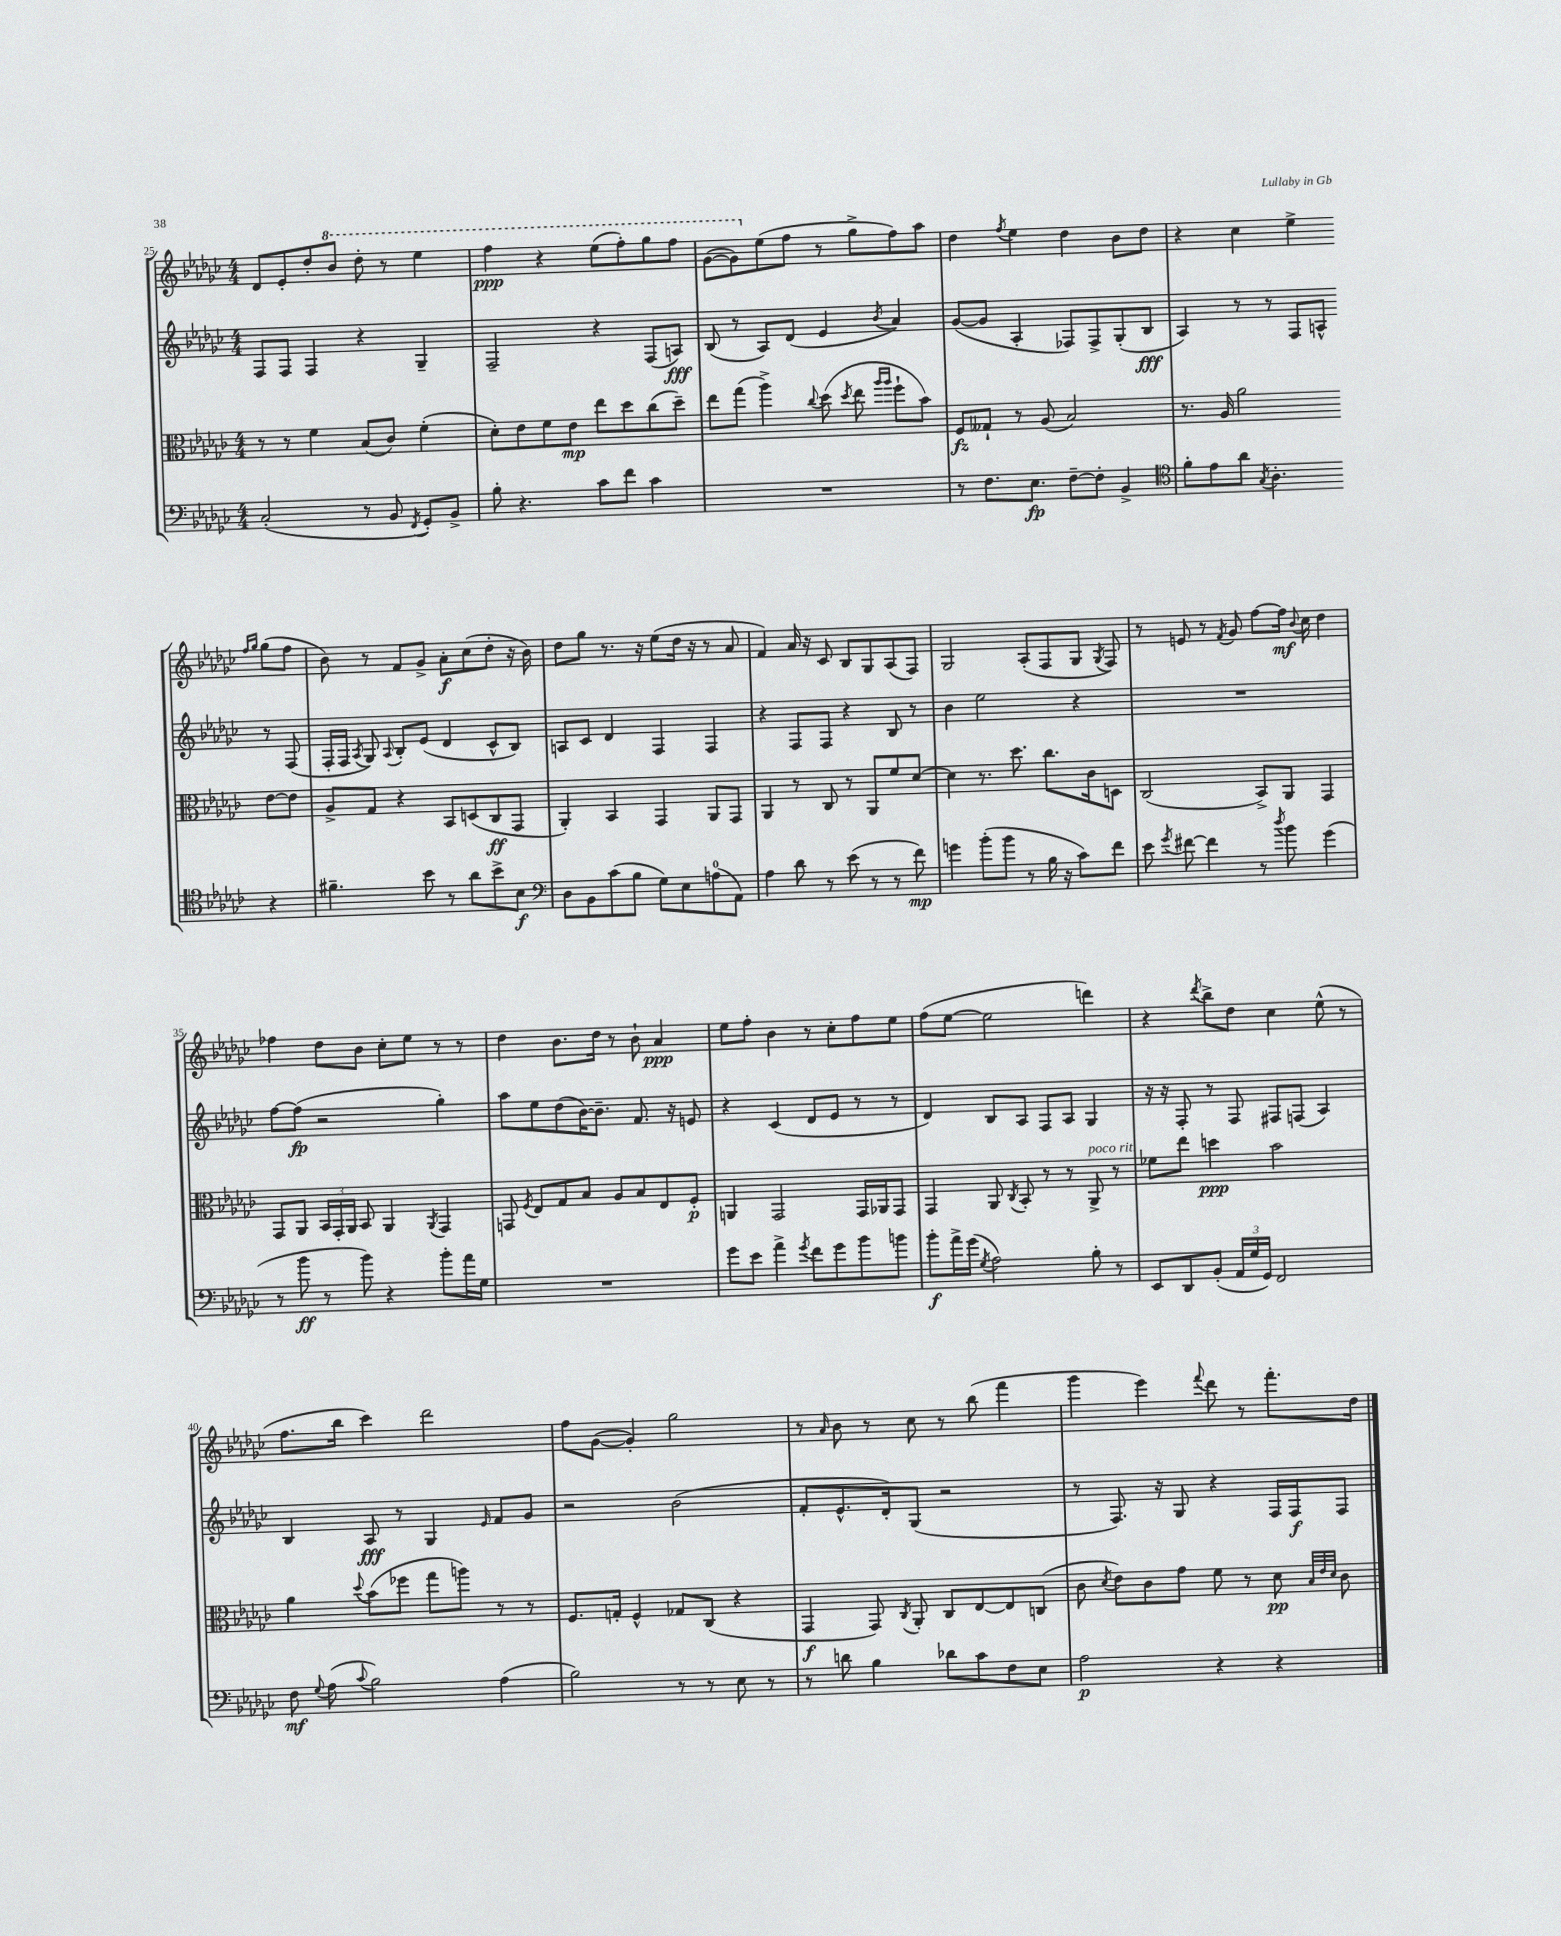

**kern	**kern	**kern	**kern
*staff4	*staff3	*staff2	*staff1
*clefF4	*clefC3	*clefG2	*clefG2
*k[b-e-a-d-g-c-]	*k[b-e-a-d-g-c-]	*k[b-e-a-d-g-c-]	*k[b-e-a-d-g-c-]
*M4/4	*M4/4	*M4/4	*M4/4
(2C-'/	8r	8F/L	8d-/L
.	8r	8F/J	8e-'/
.	4f\	4F/	8dd-'/
.	.	.	8bb-/J
8r	(8B-/L	4r	8ddd-'\
8BB-/	8c-/J)	.	8r
8qFF/	.	.	.
8GG-'/L)	(4f'\	4G-~/	4eee-\
8BB-^/J	.	.	.
=	=	=	=
8B-'\	8d-'\L)	2F~/	4fff\
4.r	8e-\	.	.
.	8f\	.	4r
.	8e-\J	.	.
8c-\L	8ee-\L	4r	(8eee-\L
8f\J	8dd-\	.	8fff'\)
4c-\	(8cc-\	(8F/L	8ggg-\
.	8dd-~\J)	8A/J)	8fff\J
=	=	=	=
1r	8ee-\L	(8B-/	([8gg-\L
.	(8gg-\J	8r	8gg-\])
.	4aa-^\)	8A-/L)	(8ee-\
.	.	(8d-/J	8ff\J
.	8qqcc-/	.	.
.	(8dd-\	4e-/	8r
.	8qdd-/	.	.
.	8ee-\	.	8gg-^\L
.	16qqaa-/LL	.	.
.	16qqaa-/JJ	8qb-/	.
.	8ff`\L	4a-/)	8ff\)
.	8b-\J)	.	8aa-\J
=	=	=	=
8r	8F/L	([8g-/L	4dd-\
8.F\L	8G--`/J	8g-/]J	.
.	.	.	8qff/
.	8r	4A-'/	4ee-\
8.E-\J	.	.	.
.	(8A-/	.	.
[8F~\L	2B-/)	8F-/L)	4dd-\
8F'\]J	.	8F-^/	.
4BB-^/	.	(8G-'/	8b-\L
.	.	8B-/J	8dd-\J
=	=	=	=
*clefC4	*	*	*
8f'\L	8.r	4A-/)	4r
8e-\	.	.	.
.	16A-/	.	.
8a-\J	2a-\	8r	4cc-\
8qG-/	.	.	.
4.A-'\	.	8r	.
.	.	8F/L	4ee-^\
.	.	8A^^/J	.
.	.	.	16qqff/LL
.	.	.	16qqgg-/JJ
4r	[8e-\L	8r	(8gg-\L
.	8e-\]J	(8F/	8ff\J
=	=	=	=
4.f#~\	8A-^/L	16F'/LL	8b-\)
.	.	16F/JJ	.
.	.	8qA-/	.
.	8G-/J	8G-/)	8r
.	.	8qqA-/	.
.	4r	8B-'/L	8f/L
8b-\	.	(8e-/J	8g-^/J
8r	8BB-/L	4d-/	8a-'\L
8a-\L	(8D/	.	(8cc-\
8b-^\	8C-/	8c-^^/L	8dd-'\J
8B-\J	8GG-/J	8B-/J)	16r
.	.	.	16b-\)
=	=	=	=
*clefF4	*	*	*
8D-\L	4AA-'/)	8A/L	8dd-\L
8BB-\	.	8c-/J	8gg-\J
(8c-\	4BB-/	4d-/	8.r
8B-\J	.	.	.
.	.	.	16r
8G-\L)	4GG-/	4F/	(8ee-\L
8E-\	.	.	16dd-\Jk
.	.	.	16r
(8A\	8AA-/L	4F/	8r
8AA-\J)	8GG-/J	.	8a-/
=	=	=	=
4A-\	4AA-/	4r	4f/)
8d-\	8r	8F/L	16a-/
.	.	.	16r
8r	8C-/	8F/J	8c-/
(8e-\	8r	4r	8B-/L
8r	8AA-/L	.	8G-/
8r	8f/	8B-/	(8A-/
8f\)	[8d-/J	8r	8F/J)
=	=	=	=
4g\	4d-\]	4b-\	2G-/
(8b-'\L	8.r	2ee-\	.
8b-\J	.	.	.
.	8.dd-\	.	.
8r	.	.	(8A-'/L
16B-\	8.cc-\L	.	8F/
16r	.	.	.
8c-\L)	.	4r	8G-/J
.	16c-\k	.	.
.	.	.	8qG-/
8f\J	8D\J	.	8F/)
=	=	=	=
8e-\	(2C-/	1r	8r
8qg-/	.	.	.
[8f#\	.	.	8e/
4f#\]	.	.	8r
.	.	.	8qf/
.	.	.	8g-/
8r	8BB-^/L)	.	[8ff\L
8qdd-/	.	.	.
8b-\	8AA-/J	.	16ff\]Jk
.	.	.	8qqb-/
.	.	.	16cc-\
(4g-\	4GG-/	.	4dd-\
=	=	=	=
8r	8GG-/L	[8ff\L	4ff-\
8b-\	8AA-/J	(8ff\]J	.
8r	24BB-/LL	2r	8dd-\L
.	24GG-'/	.	.
.	24AA-/JJ	.	.
8b-\)	8BB-/	.	8b-\J
4r	4AA-/	.	8cc-'\L
.	.	.	8ee-\J
.	8qAA-/	.	.
8b-'\L	4GG-/	4gg-'\)	8r
16a-\L	.	.	8r
16G-\JJ	.	.	.
=	=	=	=
1r	8GG/	8aa-\L	4dd-\
.	8qF/	.	.
.	8E-/L	8ee-\	.
.	8G-/	(8dd-\	8.b-\L
.	8B-/J	[16b-\K)	.
.	.	8.b-~\]J	16dd-\Jk
.	8A-/L	.	8r
.	8B-/	8.f/	8b-`\
.	8E-/	.	4a-/
.	.	16r	.
.	8F'/J	8e/	.
=	=	=	=
8g-\L	4AA/	4r	8ee-\L
8e-\J	.	.	8ff'\J
4a-^\	2GG-/	(4c-/	4b-\
8qg-/	.	.	.
8f\L	.	8d-/L	8r
8g-\	.	8e-/J	8cc-'\L
8b-\	16GG-/LL	8r	8ff\
.	16AA-/J	.	.
8b\J	8GG-/J	8r	8ee-\J
=	=	=	=
8b-'\L	4GG-/	4d-/)	(8ff\L
16a-^\L	.	.	[8ee-\J
(16g-\JJ	.	.	.
8qG-/	.	.	.
2A-\)	8AA-/	8B-/L	2ee-\]
.	8qC-/	.	.
.	8BB-'/	8A-/J	.
.	8r	8F/L	.
.	8r	8A-/J	.
8B-'\	8AA-^/	4G-/	4ddd\)
8r	8r	.	.
=	=	=	=
8EE-/L	8f-\L	16r	4r
.	.	16r	.
8DD-/	8ee-\J	8F'/	.
.	.	.	8qddd-/
(8BB-'/J	4dd\	8r	8bb-^\L
24AA-/LL	.	8F/	8dd-\J
24G-/	.	.	.
24GG-/JJ)	.	.	.
2FF/	2b-\	8F#/L	4cc-\
.	.	(8F/J	.
.	.	4A-/)	(8ee-^^\
.	.	.	8r
=	=	=	=
8F\	4a-\	4B-/	8.ff\L
8qqG-/	.	.	.
(8A-\	.	.	.
.	.	.	16bb-\Jk
8qqc-/	8qqdd-/	.	.
2B-\)	(8b-\L	8A-/	4ccc-\)
.	8ff-\J	8r	.
.	8gg-\L	4G-/	2ddd-\
.	8aa\J)	.	.
.	.	16qqe-/	.
(4A-\	8r	8f/L	.
.	8r	8g-/J	.
=	=	=	=
2B-\)	8.F/L	2r	8ff\L
.	.	.	([8g-\J
.	16G'/Jk	.	.
.	4F^^/	.	4g-'/])
8r	8G-/L	(2b-\	2gg-\
8r	(8C-/J	.	.
8E-\	4r	.	.
8r	.	.	.
=	=	=	=
8r	4GG-/	8f'/L	8r
.	.	.	16qqa-/
8d\	.	8.e-^^/	8b-\
4B-\	8GG-/)	.	8r
.	.	16d-'/k)	.
.	8qC-/	.	.
.	8AA-'/	(8G-/J	8cc-\
8d-\L	8C-/L	2r	8r
8c-\	[8E-/	.	(8bb-\
8F\	8E-/]	.	4fff\
8E-\J	(8C/J	.	.
=	=	=	=
2A-\	8c-\	8r	4ggg-\
.	8qd-/	.	.
.	8e-\L)	8.F/)	.
.	8c-\	.	4eee-\)
.	.	16r	.
.	8g-\J	8G-/	.
.	.	.	8qqfff/
4r	8f\	4r	8ddd-\
.	8r	.	8r
4r	8d-\	16F/LL	8.fff'\L
.	.	16F/J	.
.	32qqB-/LLL	.	.
.	32qqe-/	.	.
.	32qqd-/JJJ	.	.
.	8c-\	8F/J	.
.	.	.	16dd-\Jk
==	==	==	==
*-	*-	*-	*-
